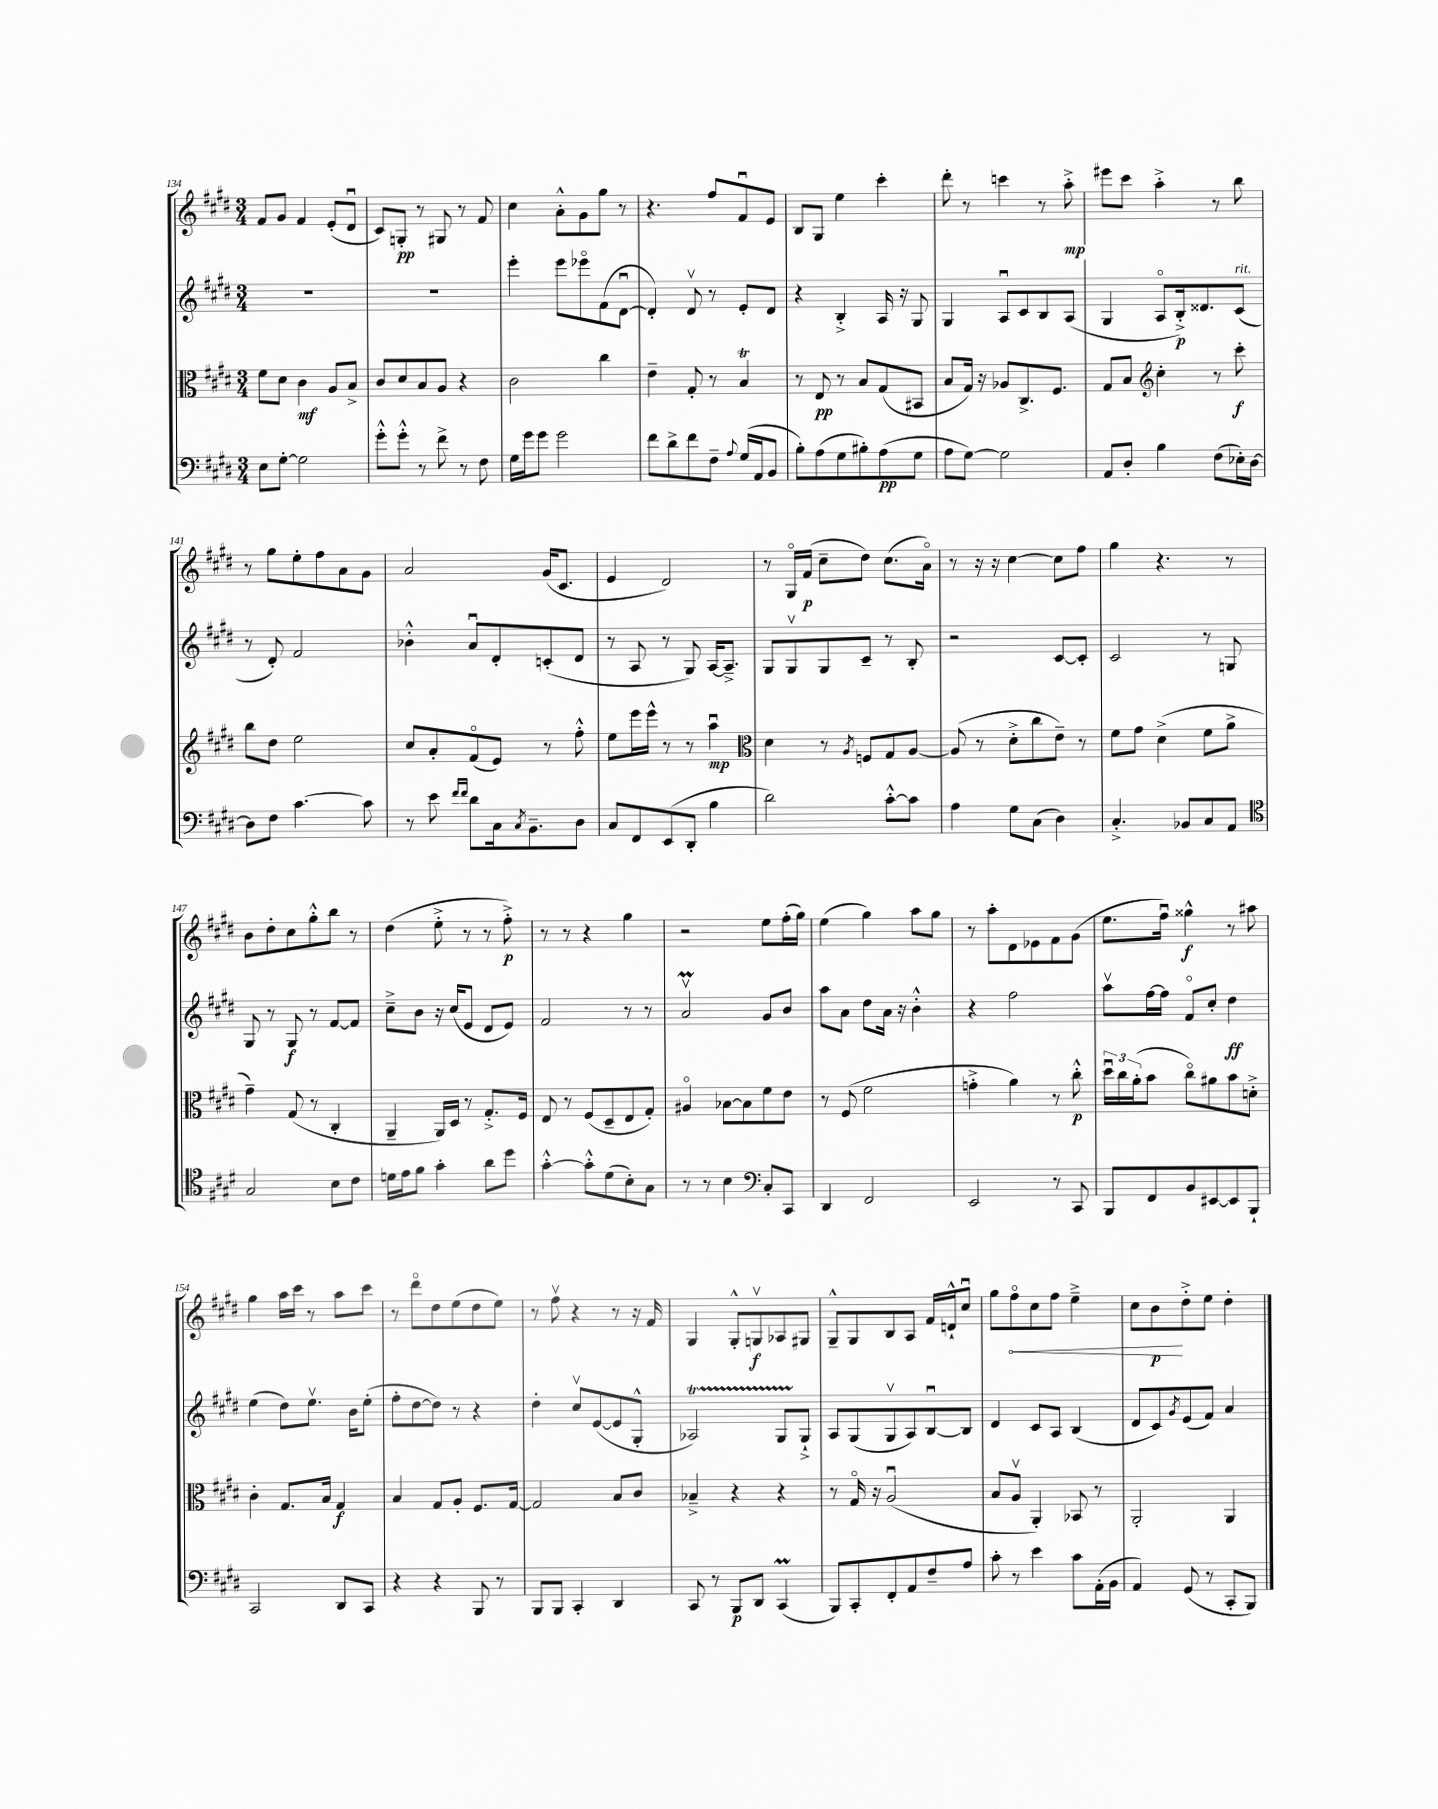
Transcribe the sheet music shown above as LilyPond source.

<<
\new StaffGroup <<
\new Staff = "s0" {
    \clef treble \key e \major \numericTimeSignature \time 3/4
    fis'8 gis'8 fis'4 e'8-.( dis'8\downbow |
    cis'8) g8-.\pp r8 gis8 r8 fis'8 |
    cis''4 a'8-.-^ gis'8 gis''8 r8 |
    r4. fis''8 fis'8\downbow e'8 |
    b8 gis8 e''4 cis'''4-. |
    dis'''8-. r8 c'''4 r8 a''8-.->\mp |
    eis'''8 cis'''8 a''4-.-> r8 b''8 |
    r8 gis''8 e''8-. fis''8 a'8 gis'8 |
    a'2 gis'16( cis'8. |
    e'4 dis'2) |
    r8 gis16\flageolet fis'16\p( cis''8-- dis''8) cis''8.( a'16\flageolet) |
    r8 r16 r16 cis''4~ cis''8 fis''8 |
    gis''4 r4. r8 |
    b'8 dis''8-. cis''8 gis''8-.-^ b''8 r8 |
    dis''4( e''8-.-> r8 r8 fis''8-.->\p) |
    r8 r8 r4 gis''4 |
    r2 e''8 fis''16-.( gis''16) |
    e''4( gis''4) a''8 gis''8 |
    r8 a''8-. dis'8 ees'8 fis'8 gis'8( |
    e''8. fis''16\downbow) gisis''4-^\f r8 ais''8 |
    gis''4 a''16 cis'''16 r8 a''8 cis'''8 |
    r8 dis'''8\flageolet dis''8 e''8( dis''8 e''8) |
    r8 fis''8\upbow r4 r8 r16 fis'16 |
    gis4 gis8-.-^ g8\upbow\f aes8 gis8 |
    gis8---^ gis8 b8 a8 fis'16 d'16-!-^ cis''8\downbow |
    gis''8 \once \override Hairpin.circled-tip = ##t fis''8\flageolet\< cis''8 fis''8 e''4---> |
    cis''8 b'8\p\! dis''8-.-> e''8 dis''4-. \bar "|." |
}
\new Staff = "s1" {
    \clef treble \key e \major \numericTimeSignature \time 3/4
    R2. |
    R2. |
    e'''4-. e'''8 ees'''8\flageolet fis'8( dis'8~\downbow |
    dis'4-.) dis'8\upbow r8 e'8-. dis'8 |
    r4 b4-.-> a16 r16 gis8 |
    gis4 a8\downbow cis'8 b8 a8( |
    gis4 a8\flageolet b16-.->\p) disis'8. cis'8^\markup { \italic "rit." }( |
    r8 dis'8-.) fis'2 |
    bes'4-.-^ a'8\downbow dis'8-. c'8-.( dis'8 |
    r8 a8 r8 gis8) a16~ a8.---> |
    gis8 gis8\upbow gis8 cis'8-- r8 b8-. |
    r2 cis'8~ cis'8-. |
    cis'2 r8 g8 |
    gis8 r8 gis8\f r8 fis'8~ fis'8 |
    cis''8---> b'8 r16 cis''16( e'8 dis'8 e'8) |
    fis'2 r8 r8 |
    a'2\upbow\prall gis'8 b'8 |
    a''8 a'8 dis''8 a'16 r16 b'4-.-^ |
    r4 fis''2 |
    a''8\upbow fis''16~ fis''16 fis'8\flageolet cis''8-. dis''4\ff |
    e''4( dis''8) e''8.\upbow b'16 e''8-.( |
    fis''8-. dis''8~ dis''8) r8 r4 |
    dis''4-. cis''8\upbow e'8~( e'8 gis8-.-^ |
    aes2\startTrillSpan) gis8 gis8-!->\stopTrillSpan |
    a8 gis8( gis8\upbow a8) b8~\downbow b8 |
    dis'4 cis'8 a8 b4( |
    dis'8 cis'8) \acciaccatura { gis'8 } e'8( fis'8) a'4 \bar "|." |
}
\new Staff = "s2" {
    \clef alto \key e \major \numericTimeSignature \time 3/4
    fis'8 dis'8 cis'4\mf a8 b8-> |
    cis'8 dis'8 b8 a8 r4 |
    cis'2 cis''4 |
    e'4-- gis8-. r8 b4\trill |
    r8 e8\pp r8 b8 gis8( bis,8 |
    b8 gis16) r16 aes8 cis8.-> fis8. |
    gis8 b8 \clef treble cis''4-. r8 cis'''8-.\f |
    b''8 dis''8 e''2 |
    cis''8 a'8-. fis'8\flageolet( e'8) r8 fis''8-.-^ |
    e''8 e'''16 e'''16-^ r8 r8 a''4\downbow\mp |
    \clef alto dis'4 r8 \acciaccatura { a8 } f8 gis8 a8~ |
    a8( r8 dis'8-.-> cis''8 e'8--) r8 |
    fis'8 gis'8 dis'4->( fis'8 a'8-> |
    gis'4--) gis8( r8 cis4-. |
    a,4-- a,16) dis16 r8 gis8.-.-> fis16 |
    e8 r8 fis8( dis8-- e8 gis8-.) |
    ais4\flageolet bes8~ bes8 fis'8 e'8 |
    r8 fis8( fis'2 |
    g'4-.-> a'4) r8 cis''8-.-^\p |
    \tuplet 3/2 { dis''16\downbow cis''16 a'16-.( } b'8 cis''8\flageolet) ais'8 b'8 d'8-.-> |
    cis'4-. gis8. b16 gis4\f |
    b4 gis8 a8-. fis8. gis16~ |
    gis2 b8 cis'8 |
    bes4---> r4 r4 |
    r8 gis16\flageolet r16 a2\downbow( |
    b8 a8\upbow a,4-.) bes,8 r8 |
    a,2-. a,4 \bar "|." |
}
\new Staff = "s3" {
    \clef bass \key e \major \numericTimeSignature \time 3/4
    e8 gis8~-. gis2 |
    gis'8-.-^ gis'8-.-^ r8 fis'8-> r8 fis8 |
    gis16 gis'16 gis'8 gis'2 |
    fis'8 dis'8-> fis'8 fis8-- \appoggiatura { a8 } gis16( a,16 b,8 |
    b8-.) a8( gis8 bis8-.) a8\pp( gis8 |
    a8 gis8~) gis2 |
    a,8 dis8-. b4 fis8( ees16-.) dis16~ |
    dis8 fis8 cis'4.~ cis'8 |
    r8 e'8 \grace { fis'16 fis'16 } dis'8 cis16 \acciaccatura { cis8 } b,8.-- dis8 |
    cis8 fis,8 e,8( dis,8-. b4 |
    dis'2) cis'8~-.-^ cis'8 |
    a4 gis8 cis8( dis4) |
    cis4.-.-> bes,8 cis8 a,8 |
    \clef tenor gis2 b8 cis'8 |
    d'16 e'16 fis'8 gis'4-. a'8 dis''8 |
    gis'4~-.-^ gis'8-.-^ dis'8( b8-.) gis8 |
    r8 r8 b4 \clef bass cis8-. cis,8 |
    dis,4 fis,2 |
    e,2 r8 cis,8 |
    b,,8 fis,8 b,8 eis,8~ eis,8 b,,8-! |
    cis,2 dis,8 cis,8 |
    r4 r4 b,,8 r8 |
    b,,8 b,,8 cis,4-. dis,4 |
    cis,8 r8 b,,8\p dis,8 cis,4\prall( |
    b,,8) cis,8-. fis,8-. a,8 fis8-- a8 |
    cis'8-. r8 e'4 cis'8 a,16-.( b,16 |
    a,4) gis,8( r8 cis,8-. b,,8) \bar "|." |
}
>>
>>
\layout { \context { \Score currentBarNumber = #134 } }
